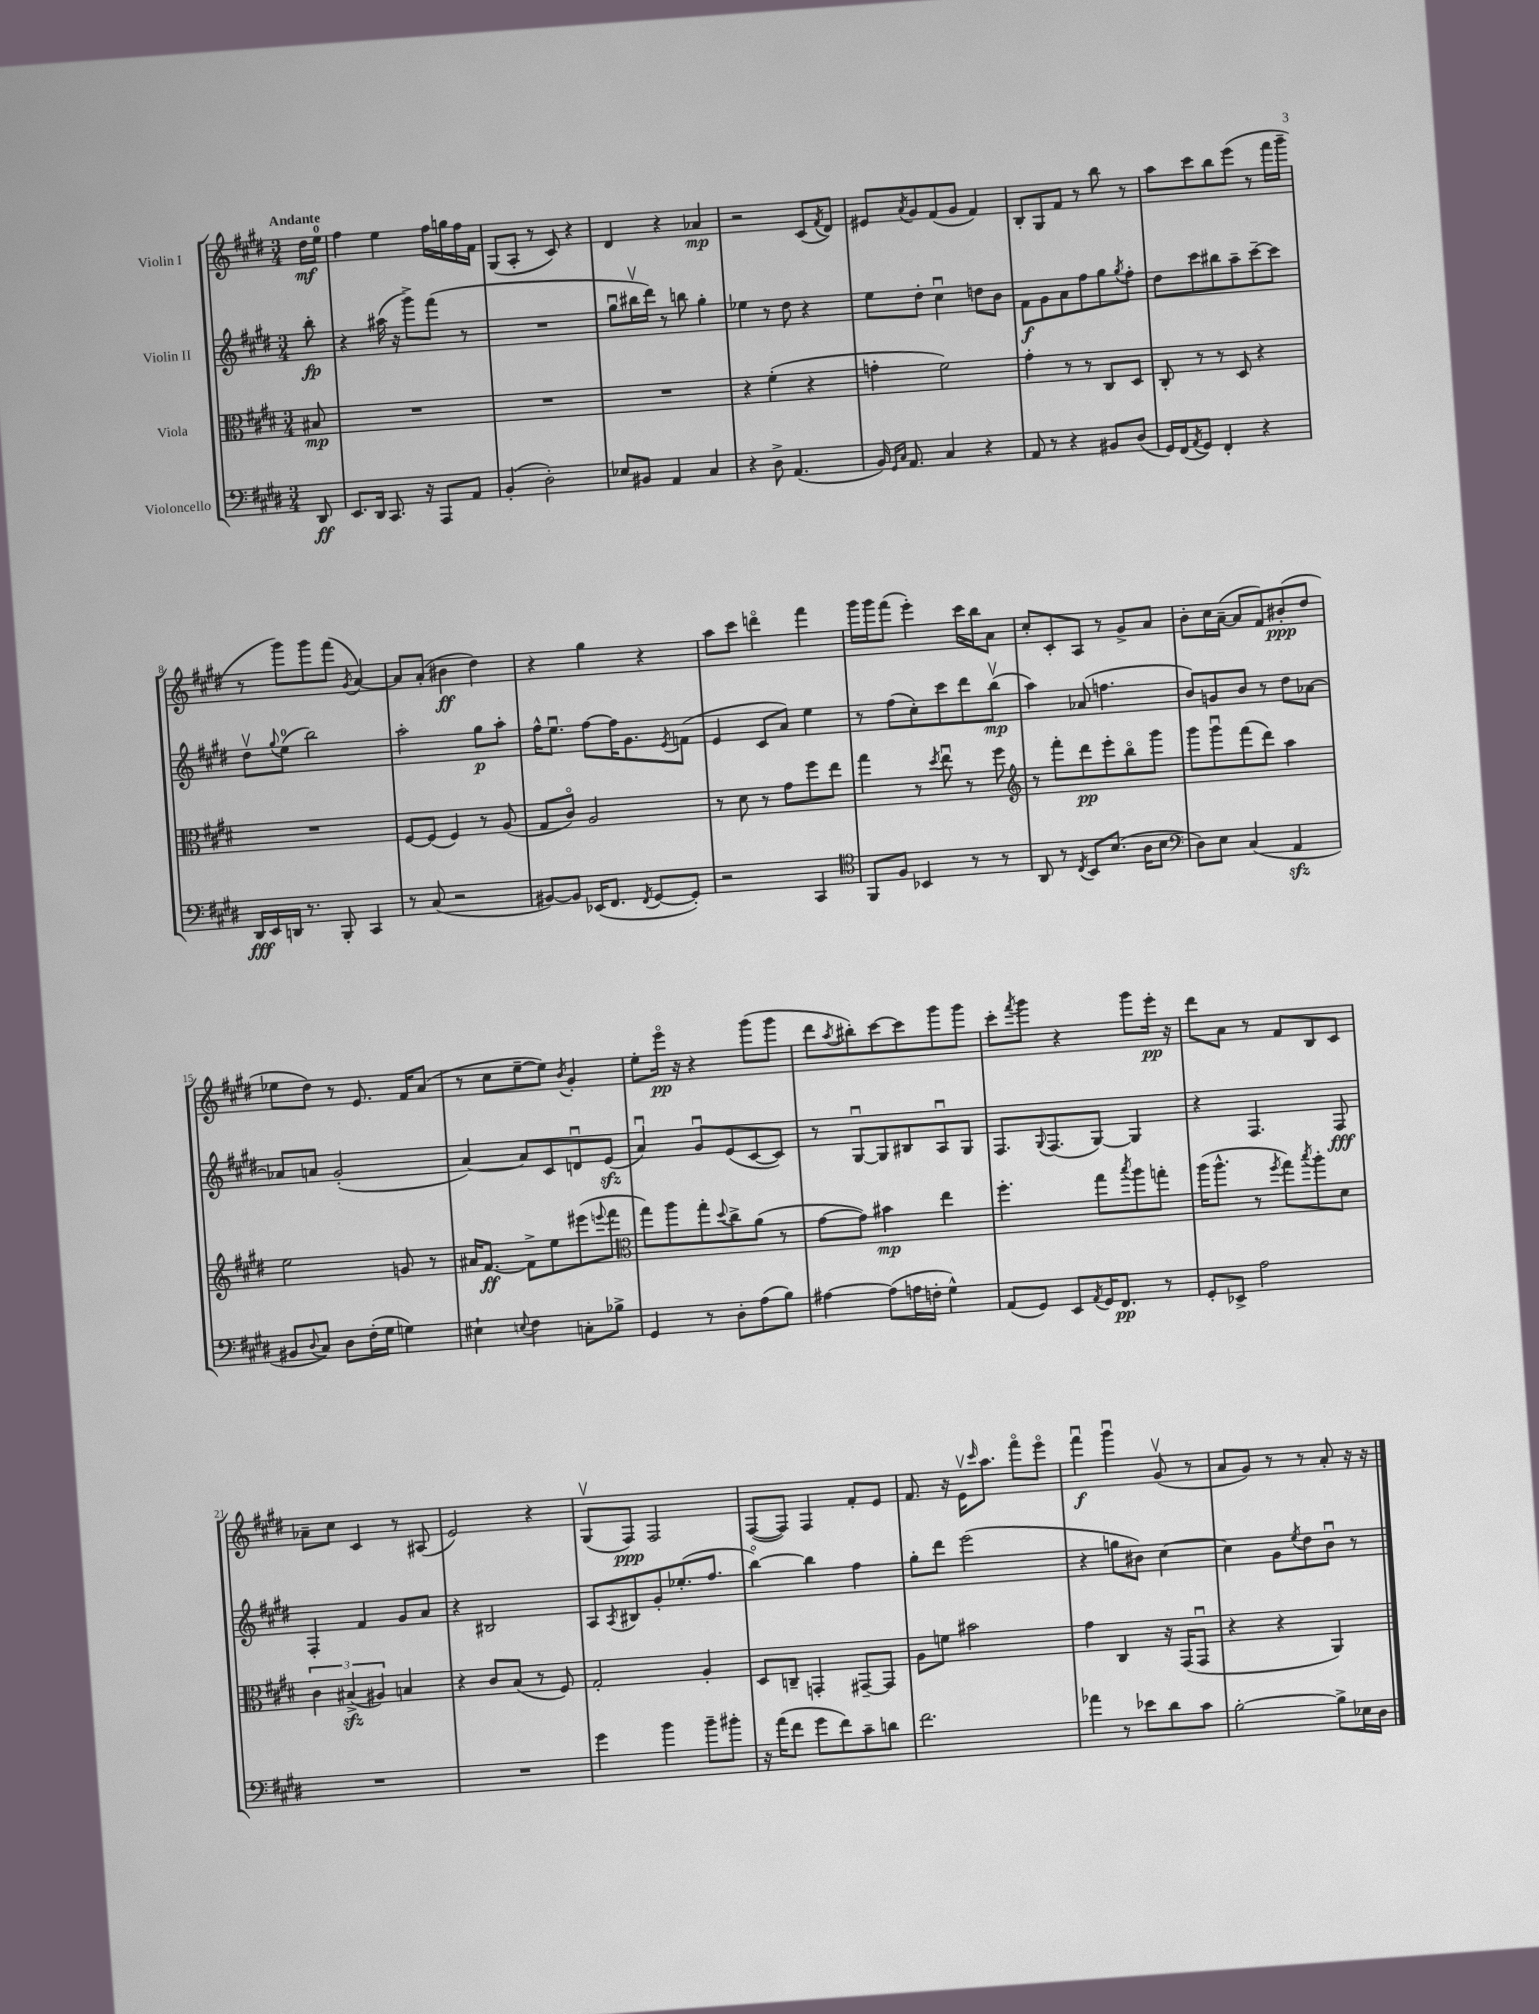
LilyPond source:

<<
\new StaffGroup <<
\new Staff = "s0" \with { instrumentName = "Violin I" } {
    \clef treble \key e \major \numericTimeSignature \time 3/4 \partial 8 \tempo "Andante"
    dis''16\mf e''16-0 |
    fis''4 e''4 fis''16 g''16 fis''16 fis'16 |
    gis8( a8-. r8 cis'8) r4 |
    dis'4 r4 aes'4\mp |
    r2 cis'8( \acciaccatura { fis'8 } dis'8) |
    eis'8 \acciaccatura { a'8 } gis'8 fis'8( gis'8 fis'4) |
    b8-. gis8 fis'8 r8 b''8 r8 |
    a''8 cis'''8 b''8 e'''8( r8 fis'''16 gis'''16-- |
    r8 gis'''8) gis'''8 fis'''8( \acciaccatura { gis'8 } a'4~) |
    a'8 a'8-.( bis'4\ff dis''4) |
    r4 gis''4 r4 |
    a''8 cis'''8 d'''4\flageolet fis'''4 |
    gis'''16 gis'''16 fis'''8( e'''4-.) cis'''16 b''16 a'8 |
    cis''8-. cis'8-. a8 r8 gis'8-> a'8 |
    b'8-. cis''16 a'16~--( a'8 fis'8) bis'8-.\ppp( dis''8 |
    ees''8 dis''8) r8 e'8. fis'16 a'8( |
    r8 cis''8 e''8~-- e''8) \acciaccatura { b'8 } gis'4-. |
    e''8-. e'''16\flageolet\pp r16 r4 gis'''8( gis'''8 |
    dis'''8 \acciaccatura { a''8 } bis''8-.) cis'''8~ cis'''8 gis'''8 gis'''8 |
    cis'''8-. \acciaccatura { fis'''8 } gis'''8 r4 gis'''8 e'''16-.\pp r16 |
    dis'''8 a'8 r8 fis'8 b8 cis'8 |
    aes'8-- cis''8 cis'4 r8 ais8( |
    e'2) r4 |
    gis8\upbow( fis8\ppp) fis2 |
    fis8~( fis8) fis4 fis'8-. e'8 |
    fis'8. r16 e'16\upbow \grace { cis'''16 } a''8. fis'''8\flageolet e'''8\flageolet |
    fis'''4\downbow\f gis'''4\downbow gis'8\upbow( r8 |
    a'8 gis'8) r8 r8 a'8-. r16 r16 \bar "|." |
}
\new Staff = "s1" \with { instrumentName = "Violin II" } {
    \clef treble \key e \major \numericTimeSignature \time 3/4 \partial 8
    b''8-.\fp |
    r4 ais''16( r16 gis'''8->) fis'''8( r8 |
    R2. |
    gis''8\downbow bis''16\upbow dis'''16) r8 b''8 gis''4-. |
    ees''4 r8 dis''8 r4 |
    e''8 dis''8-. cis''4\downbow d''8 b'8 |
    fis'8\f gis'8 a'8 fis''8 gis''8 \acciaccatura { gis''8 } fis''8-. |
    dis''8 cis'''8 bis''8 a''8-- cis'''8~-- cis'''8 |
    dis''8\upbow \appoggiatura { gis''8 } e''8-0( b''2) |
    a''2-. gis''8\p a''8-. |
    fis''16-^ e''8.\downbow fis''8~ fis''16 gis'8. \acciaccatura { e'8 } f'8( |
    e'4 cis'8 a'8) e''4 |
    r8 fis''8( cis''8-.) cis'''8 dis'''8 b''8\upbow\mp( |
    a''4) aes'8( f''4. |
    b'8) g'8 b'8 r8 dis''8 aes'8~ |
    aes'8 a'8 gis'2-.( |
    a'4~) a'8 cis'8 d'8\downbow e'8\sfz( |
    a'4\downbow) gis'8\downbow e'8( cis'8~ cis'8) |
    r8 gis8~\downbow gis8 bis8 a8\downbow gis8 |
    fis8. \appoggiatura { gis8 } fis8.( gis8~) gis4 |
    r4 fis4. fis8\fff |
    fis4-. fis'4 gis'8 a'8 |
    r4 bis2 |
    a8 \acciaccatura { a8 } bis8 gis'8-. ees''8.-.( fis''8. |
    b''4~\flageolet) b''4 fis''4 |
    gis''8-. dis'''8 e'''2( |
    r4 g''8 bis'8) cis''4~ |
    cis''4 gis'8 \acciaccatura { e''8 } dis''8 b'8\downbow r8 \bar "|." |
}
\new Staff = "s2" \with { instrumentName = "Viola" } {
    \clef alto \key e \major \numericTimeSignature \time 3/4 \partial 8
    bis8\mp |
    R2. |
    R2. |
    R2. |
    r4 fis'4-.( r4 |
    g'4-. fis'2) |
    gis'4-. r8 r8 cis8 dis8 |
    cis8-. r8 r8 dis8 r4 |
    R2. |
    fis8~ fis8( fis4) r8 a8( |
    gis8 cis'8\flageolet) a2 |
    r8 dis'8 r8 gis'8 fis''8 e''8 |
    gis''4 r8 \acciaccatura { dis''8 } e''8\downbow r8 fis''8 |
    \clef treble r8 fis'''8-. dis'''8\pp e'''8-. b''8\flageolet gis'''8 |
    gis'''8 gis'''8\downbow fis'''8( dis'''8) a''4 |
    e''2 g'8 r8 |
    ais'16 fis'8.~\ff fis'8-> e''8 eis'''8( \appoggiatura { e'''8 } fis'''8 |
    \clef alto gis''8) a''8 gis''8-. \appoggiatura { dis''8 } cis''8-> a'8( r8 |
    gis'8~ gis'8) bis'4\mp e''4 |
    fis''4.-. gis''8 \acciaccatura { b''8 } a''8 g''8-. |
    a''16( a''8.-^ r8 \acciaccatura { fis''8 } gis''8) \acciaccatura { b''8 } a''8-. dis'8 |
    \tuplet 3/2 { cis'4 bis4->\sfz( ais4) } b4 |
    r4 cis'8 b8( r8 fis8) |
    gis2-. a4-. |
    dis8 c8-- g,4-. gis,8~-- gis,8 |
    a8 f'8 bis'2 |
    gis'4 cis4 r16 gis,16( gis,8\downbow |
    r4 r4 a,4) \bar "|." |
}
\new Staff = "s3" \with { instrumentName = "Violoncello" } {
    \clef bass \key e \major \numericTimeSignature \time 3/4 \partial 8
    dis,8\ff |
    e,8. dis,16 cis,8. r16 a,,8 a,8 |
    b,4-.( dis2-.) |
    ees8 bis,8 a,4 cis4 |
    r4 dis8-> a,4.( |
    b,16) \grace { gis,16 cis16 } a,8. cis4 r4 |
    a,8 r8 r4 bis,8 dis8( |
    gis,16) fis,16( \acciaccatura { a,8 } gis,8) fis,4-. r4 |
    dis,16\fff e,16 d,16 r8. b,,8-. cis,4 |
    r8 cis8( r2 |
    bis,8~) bis,8 ees,16( fis,8. \acciaccatura { fis,8 } gis,8~ gis,8-.) |
    r2 cis,4 |
    \clef tenor fis,8 fis8 bes,4 r8 r8 |
    a,8 r8 \acciaccatura { cis8 } b,8 b8.( a16 b8 |
    \clef bass dis8) e8 cis4( a,4\sfz |
    bis,8 \appoggiatura { dis8 } cis8) dis8 fis16-.( gis16 g4) |
    eis4-! \appoggiatura { e8 } fis4 c8-. bes8-> |
    gis,4 r8 dis8-. a8( b8) |
    ais4~ ais8( a16 f16-. gis4-^) |
    a,8( gis,8) e,8 \acciaccatura { a,8 } gis,16 fis,8.\pp r8 |
    gis,8-. ees,8-> a2 |
    R2. |
    R2. |
    gis'4 b'4 b'8-- bis'8-. |
    r16 a'16( fis'8 gis'8 fis'8) cis'8-- d'8 |
    fis'2. |
    aes'4 r8 ees'8 dis'8 cis'8 |
    b2~-. b8-> ees16 dis16 \bar "|." |
}
>>
>>
